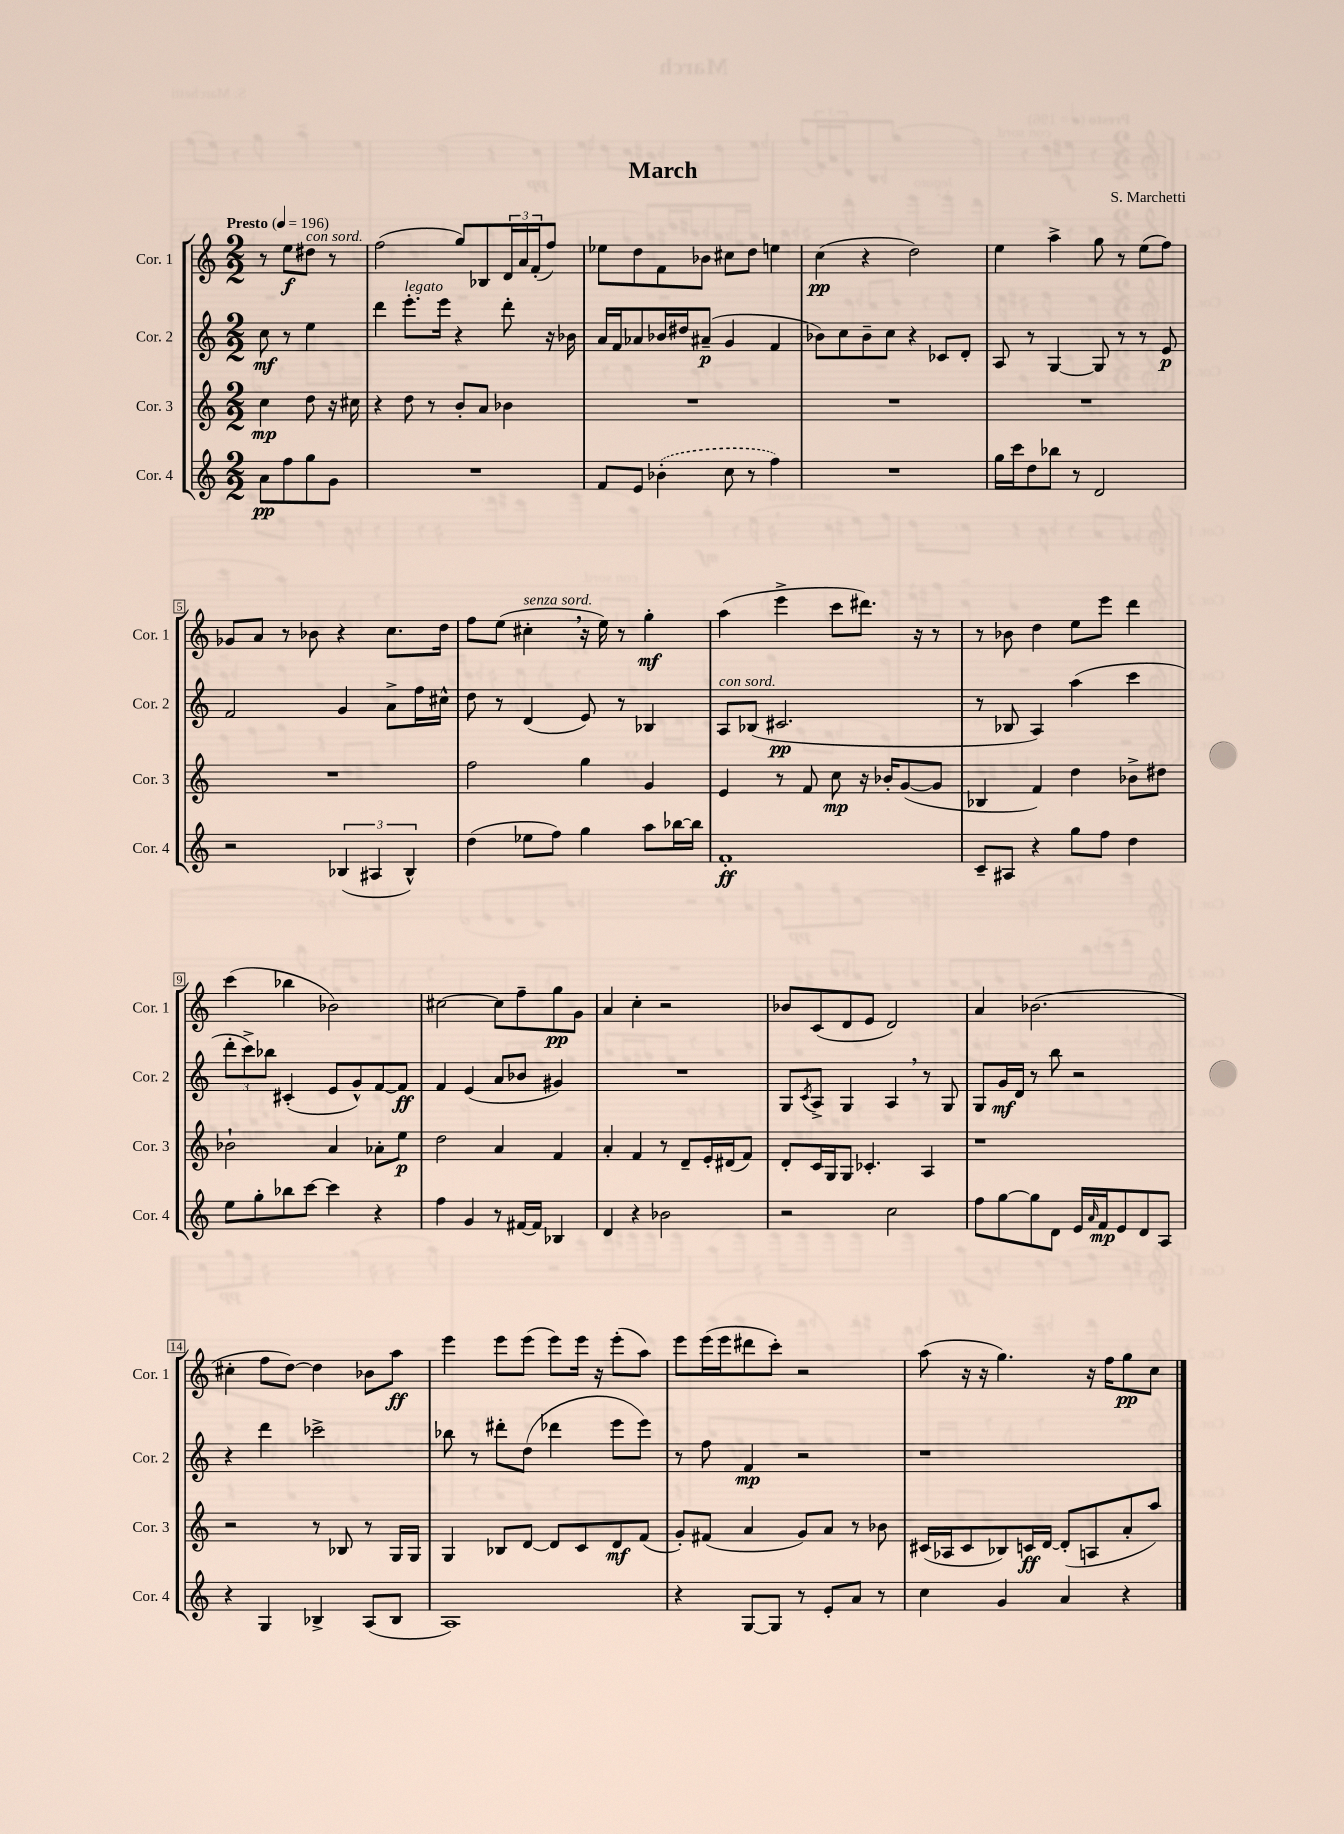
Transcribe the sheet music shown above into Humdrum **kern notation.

**kern	**kern	**kern	**kern
*staff4	*staff3	*staff2	*staff1
*clefG2	*clefG2	*clefG2	*clefG2
*k[]	*k[]	*k[]	*k[]
*M2/2	*M2/2	*M2/2	*M2/2
*MM196	*MM196	*MM196	*MM196
8a\L	4cc\	8cc\	8r
8ff\	.	8r	8ee\L
8gg\	8dd\	4ee\	8dd#\J
8g\J	16r	.	8r
.	16cc#\	.	.
=	=	=	=
1r	4r	4ddd\	(2ff\
.	8dd\	8.eee'\L	.
.	8r	.	.
.	.	16eee\Jk	.
.	8b'/L	4r	8gg/L)
.	8a/J	.	8B-/
.	4b-\	8ddd'\	24d/L
.	.	.	24a/
.	.	.	(24f'/J
.	.	16r	8ff/J)
.	.	16b-\	.
=	=	=	=
8f/L	1r	16a/LL	8ee-\L
.	.	16f/J	.
8e/J	.	8a-/	8dd\
(4b-'\	.	16b-/L	8f\
.	.	16dd#/J	.
.	.	(8a#~/J	8b-\J
8cc\	.	4g/	8cc#\L
8r	.	.	8dd\J
4ff\)	.	4f/	4ee\
=	=	=	=
1r	1r	8b-\L)	(4cc\
.	.	8cc\	.
.	.	8b-~\	4r
.	.	8cc\J	.
.	.	4r	2dd\)
.	.	8c-/L	.
.	.	8d'/J	.
=	=	=	=
16gg\LL	1r	8A/	4ee\
16ccc\J	.	.	.
8dd\	.	8r	.
8bb-\J	.	[4G/	4aa^\
8r	.	.	.
2d/	.	8G/]	8gg\
.	.	8r	8r
.	.	8r	(8ee\L
.	.	8e/	8ff\J)
=	=	=	=
2r	1r	2f/	8g-/L
.	.	.	8a/J
.	.	.	8r
.	.	.	8b-\
(6B-/	.	4g/	4r
6A#/	.	.	.
.	.	8a^\L	8.cc\L
6B-^^/)	.	.	.
.	.	16ff\L	.
.	.	16cc#^^\JJ	16dd\Jk
=	=	=	=
(4dd\	2ff\	8dd\	8ff\L
.	.	8r	(8ee\J
8ee-\L	.	(4d/	4cc#'\
8ff\J)	.	.	.
4gg\	4gg\	8e/)	16r
.	.	.	16ee\)
.	.	8r	8r
8aa\L	4g/	4B-/	4gg'\
[16bb-\L	.	.	.
16bb-\]JJ	.	.	.
=	=	=	=
1f'	4e/	8A/L	(4aa\
.	.	(8B-/J	.
.	8r	2.c#/	4eee^\
.	8f/	.	.
.	8cc\	.	8ccc\L
.	16r	.	8.ddd#\J)
.	16b-'/LK	.	.
.	([8g/	.	.
.	.	.	16r
.	8g/]J	.	8r
=	=	=	=
8c~/L	4B-/	8r	8r
8A#/J	.	8B-/	8b-\
4r	4f/)	4A/)	4dd\
8gg\L	4dd\	(4aa\	8ee\L
8ff\J	.	.	8eee\J
4dd\	8b-^\L	4ccc\	4ddd\
.	8dd#\J	.	.
=	=	=	=
8ee\L	2b-`\	12ddd'\L	(4ccc\
.	.	12ccc^\)	.
8gg'\	.	.	.
.	.	12bb-\J	.
8bb-\	.	(4c#'/	4bb-\
[8ccc\J	.	.	.
4ccc\]	4a/	8e/L	2b-\)
.	.	8g^^/)	.
4r	8a-'\L	[8f/	.
.	8ee\J	8f/]J	.
=	=	=	=
4ff\	2dd\	4f/	[2cc#\
4g/	.	(4e/	.
8r	4a/	8a/L	8cc#\]L
[16f#/LL	.	8b-/J	8ff~\
16f#/]JJ	.	.	.
4B-/	4f/	4g#/)	8gg\
.	.	.	8g\J
=	=	=	=
4d/	4a'/	1r	4a/
4r	4f/	.	4cc'\
2b-\	8r	.	2r
.	8d~/L	.	.
.	16e'/L	.	.
.	(16d#/J	.	.
.	8f/J)	.	.
=	=	=	=
2r	8d'/L	8G/L	8b-/L
.	.	8qc/	.
.	16c/L	8A^/J	(8c/
.	16G/J	.	.
.	8G/J	4G/	8d/
.	4.c-'/	.	8e/J
2cc\	.	4A/	2d/)
.	4A/	8r	.
.	.	8G/	.
=	=	=	=
8ff\L	1r	8G/L	4a/
[8gg\	.	16g/L	.
.	.	16d/JJ	.
8gg\]	.	8r	(2.b-\
8d\J	.	8bb\	.
16e/LL	.	2r	.
16qqa/	.	.	.
16f/J	.	.	.
8e/	.	.	.
8d/	.	.	.
8A/J	.	.	.
=	=	=	=
4r	2r	4r	4cc#'\
4G/	.	4ddd\	8ff\L
.	.	.	[8dd\J)
4B-^/	8r	2ccc-^\	4dd\]
.	8B-/	.	.
(8A/L	8r	.	8b-\L
8B-/J	16G/LL	.	8aa\J
.	16G/JJ	.	.
=	=	=	=
1A)	4G/	8bb-\	4eee\
.	.	8r	.
.	8B-/L	8ddd#'\L	8eee\L
.	[8d/J	(8dd\J	(8eee\J
.	8d/]L	4ddd-\	8eee\L)
.	8c/	.	16eee\Jk
.	.	.	16r
.	8d/	8eee\L	(8eee'\L
.	(8f/J	8eee\J)	8aa\J)
=	=	=	=
4r	8g'/L)	8r	8eee\L
.	(8f#/J	8ff\	(16eee\L
.	.	.	16eee\J
[8G/L	4a/	4f/	8ddd#\
8G/]J	.	.	8ccc'\J)
8r	8g/L)	2r	2r
8e'/L	8a/J	.	.
8a/J	8r	.	.
8r	8b-\	.	.
=	=	=	=
4cc\	(16c#/LL	1r	(8aa\
.	16A-/J	.	.
.	8c#/	.	16r
.	.	.	16r
4g/	8B-/)	.	4.gg\)
.	16c/L	.	.
.	[16d/JJ	.	.
4a/	(8d'/]L	.	.
.	8A/	.	16r
.	.	.	16ff\LK
4r	8a'/	.	8gg\
.	8aa/J)	.	8cc\J
==	==	==	==
*-	*-	*-	*-
